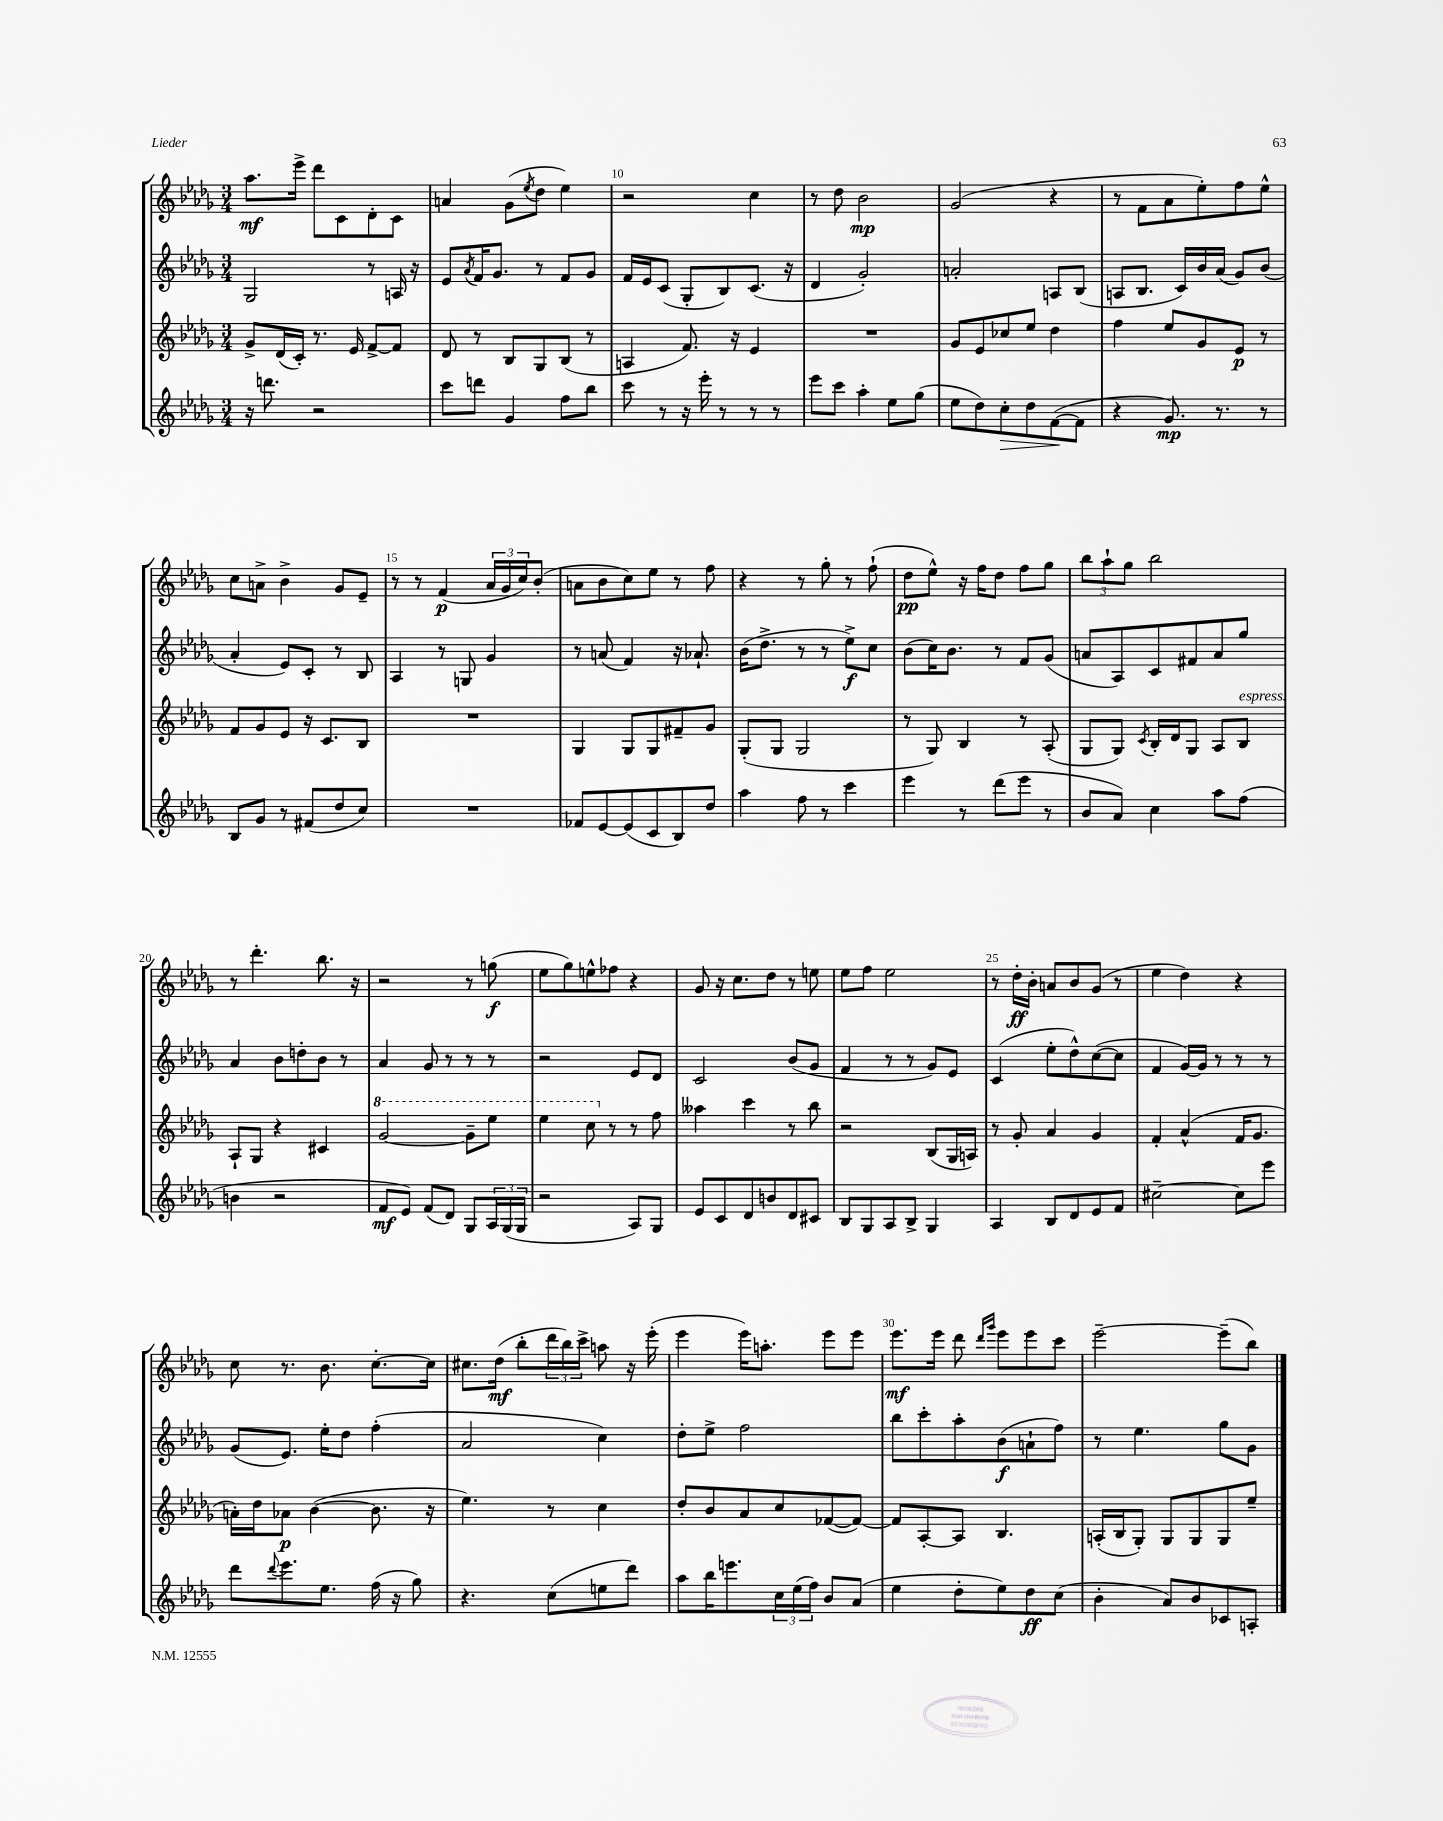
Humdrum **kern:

**kern	**dynam	**kern	**dynam	**kern	**dynam	**kern	**dynam
*part4	*part4	*part3	*part3	*part2	*part2	*part1	*part1
*staff4	*staff4	*staff3	*staff3	*staff2	*staff2	*staff1	*staff1
*clefG2	*	*clefG2	*	*clefG2	*	*clefG2	*
*k[b-e-a-d-g-]	*	*k[b-e-a-d-g-]	*	*k[b-e-a-d-g-]	*	*k[b-e-a-d-g-]	*
*M3/4	*	*M3/4	*	*M3/4	*	*M3/4	*
=8	=8	=8	=8	=8	=8	=8	=8
16r	.	8g-^/L	.	2G-/	.	8.aa-\L	mf
8.dddn\	.	.	.	.	.	.	.
.	.	(16d-/L	.	.	.	.	.
.	.	16c'/JJ)	.	.	.	16eee-^\Jk	.
2r	.	8.r	.	.	.	8ddd-\L	.
.	.	.	.	.	.	8c\	.
.	.	16e-/	.	.	.	.	.
.	.	[8f^/L	.	8r	.	8d-'\	.
.	.	8f/J]	.	16An/	.	8c\J	.
.	.	.	.	16r	.	.	.
=9	=9	=9	=9	=9	=9	=9	=9
8ccc\L	.	8d-/	.	8e-/L	.	4an/	.
.	.	.	.	8qa-/	.	.	.
8dddn\J	.	8r	.	16f/K	.	.	.
.	.	.	.	8.g-/J	.	.	.
4g-/	.	8B-/L	.	.	.	(8g-\L	.
.	.	.	.	.	.	8qee-/	.
.	.	8G-/	.	8r	.	8dd-\J	.
8ff\L	.	(8B-/J	.	8f/L	.	4ee-\)	.
8bb-\J	.	8r	.	8g-/J	.	.	.
=10	=10	=10	=10	=10	=10	=10	=10
8ccc\	.	4An/	.	16f/LL	.	2r	.
.	.	.	.	16e-/J	.	.	.
8r	.	.	.	(8c/J	.	.	.
16r	.	8.f/)	.	8G-'/L	.	.	.
16eee-'\	.	.	.	.	.	.	.
8r	.	.	.	8B-/)	.	.	.
.	.	16r	.	.	.	.	.
8r	.	4e-/	.	(8.c/J	.	4cc\	.
8r	.	.	.	.	.	.	.
.	.	.	.	16r	.	.	.
=11	=11	=11	=11	=11	=11	=11	=11
8eee-\L	.	2.r	.	4d-/	.	8r	.
8ccc\J	.	.	.	.	.	8dd-\	.
4aa-'\	.	.	.	2g-'/)	.	2b-\	mp
8ee-\L	.	.	.	.	.	.	.
(8gg-\J	.	.	.	.	.	.	.
=12	=12	=12	=12	=12	=12	=12	=12
8ee-\L	.	8g-/L	.	2an'/	.	(2g-/	.
8dd-\)	.	8e-/	.	.	.	.	.
!	!LO:HP:b	!	!	!	!	!	!
8cc'\	>	8cc-X/	.	.	.	.	.
8dd-\	.	8ee-/J	.	.	.	.	.
([8f\	.	4dd-\	.	8An/L	.	4r	.
8f\J]	]	.	.	(8B-/J	.	.	.
=13	=13	=13	=13	=13	=13	=13	=13
4r	.	4ff\	.	8An/L	.	8r	.
.	.	.	.	8.B-/J	.	8f\L	.
8.g-/)	mp	8ee-/L	.	.	.	8a-\	.
.	.	.	.	16c/LL)	.	.	.
.	.	8g-/	.	16b-/	.	8ee-'\)	.
8.r	.	.	.	(16a-/JJ	.	.	.
.	.	8e-/J	p	8g-/L)	.	8ff\	.
8r	.	8r	.	(8b-/J	.	8ee-^^\J	.
!!LO:LB:g=z
=14	=14	=14	=14	=14	=14	=14	=14
8B-/L	.	8f/L	.	4a-'/	.	8cc\L	.
8g-/J	.	8g-/	.	.	.	8an^\J	.
8r	.	8e-/J	.	8e-/L)	.	4b-^\	.
(8f#X/L	.	16r	.	8c'/J	.	.	.
.	.	8.c/L	.	.	.	.	.
8dd-/	.	.	.	8r	.	8g-/L	.
8cc/J)	.	8B-/J	.	8B-/	.	8e-~/J	.
=15	=15	=15	=15	=15	=15	=15	=15
2.r	.	2.r	.	4A-/	.	8r	.
.	.	.	.	.	.	8r	.
.	.	.	.	8r	.	(4f/	p
.	.	.	.	8Gn/	.	.	.
.	.	.	.	4g-/	.	24a-/LL	.
.	.	.	.	.	.	24g-/	.
.	.	.	.	.	.	24cc/J)	.
.	.	.	.	.	.	(8b-'/J	.
=16	=16	=16	=16	=16	=16	=16	=16
8f-X/L	.	4G-/	.	8r	.	8an\L	.
[8e-/	.	.	.	(8an/	.	8b-\	.
(8e-/]	.	8G-/L	.	4f/)	.	8cc\)	.
8c/	.	8G-/	.	.	.	8ee-\J	.
8B-/)	.	8f#X~/	.	16r	.	8r	.
.	.	.	.	8.a-X`/	.	.	.
8dd-/J	.	8g-/J	.	.	.	8ff\	.
=17	=17	=17	=17	=17	=17	=17	=17
4aa-\	.	(8G-'/L	.	(16b-\KL	.	4r	.
.	.	.	.	8.dd-^\J	.	.	.
.	.	8G-/J	.	.	.	.	.
8ff\	.	2G-/	.	8r	.	8r	.
8r	.	.	.	8r	.	8gg-'\	.
4ccc\	.	.	.	8ee-^\L)	f	8r	.
.	.	.	.	8cc\J	.	(8ff`\	.
=18	=18	=18	=18	=18	=18	=18	=18
4eee-\	.	8r	.	(8b-\L	.	8dd-\L	pp
.	.	8G-/)	.	16cc\K)	.	8ee-^^\J)	.
.	.	.	.	8.b-\J	.	.	.
8r	.	4B-/	.	.	.	16r	.
.	.	.	.	.	.	16ff\KL	.
(8ddd-\L	.	.	.	8r	.	8dd-\J	.
8eee-\J	.	8r	.	8f/L	.	8ff\L	.
8r	.	(8A-'/	.	(8g-/J	.	8gg-\J	.
=19	=19	=19	=19	=19	=19	=19	=19
8b-/L	.	8G-/L	.	8an/L	.	12bb-\L	.
.	.	.	.	.	.	12aa-`\	.
8a-/J)	.	8G-/J)	.	8A-/)	.	.	.
.	.	.	.	.	.	12gg-\J	.
.	.	8qc/	.	.	.	.	.
4cc\	.	16B-'/LL	.	8c/	.	2bb-\	.
.	.	16d-/J	.	.	.	.	.
.	.	8G-/J	.	8f#X/	.	.	.
8aa-\L	.	8A-/L	.	8a/	.	.	.
!	!	!LO:TX:a:i:t=espress.	!	!	!	!	!
(8ff\J	.	8B-/J	.	8gg-/J	.	.	.
!!LO:LB:g=z
=20	=20	=20	=20	=20	=20	=20	=20
4bn\	.	8A-`/L	.	4a-/	.	8r	.
.	.	8G-/J	.	.	.	4.ddd-'\	.
2r	.	4r	.	8b-\L	.	.	.
.	.	.	.	8ddn'\	.	.	.
.	.	4c#X/	.	8b-\J	.	8.bb-\	.
.	.	.	.	8r	.	.	.
.	.	.	.	.	.	16r	.
=21	=21	=21	=21	=21	=21	=21	=21
*	*	*8va	*	*	*	*	*
8f/L	mf	[2gg-/	.	4a-/	.	2r	.
8e-/J)	.	.	.	.	.	.	.
(8f/L	.	.	.	8g-/	.	.	.
8d-/J)	.	.	.	8r	.	.	.
8G-/L	.	8gg-~\L]	.	8r	.	8r	.
24A-/L	.	8eee-\J	.	8r	.	(8ggn\	f
(24G-/	.	.	.	.	.	.	.
24G-/JJ	.	.	.	.	.	.	.
=22	=22	=22	=22	=22	=22	=22	=22
2r	.	4eee-\	.	2r	.	8ee-\L	.
.	.	.	.	.	.	8gg-\)	.
.	.	8ccc\	.	.	.	8een^^\	.
*	*	*X8va	*	*	*	*	*
.	.	8r	.	.	.	8ff-X\J	.
8A-/L)	.	8r	.	8e-/L	.	4r	.
8G-/J	.	8ff\	.	8d-/J	.	.	.
=23	=23	=23	=23	=23	=23	=23	=23
8e-/L	.	4aa--X\	.	2c/	.	8g-/	.
8c/	.	.	.	.	.	16r	.
.	.	.	.	.	.	8.cc\L	.
8d-/	.	4ccc\	.	.	.	.	.
8bn/	.	.	.	.	.	8dd-\J	.
8d-/	.	8r	.	(8b-/L	.	8r	.
8c#X/J	.	8bb-\	.	8g-/J	.	8een\	.
=24	=24	=24	=24	=24	=24	=24	=24
8B-/L	.	2r	.	4f/	.	8ee-\L	.
8G-/	.	.	.	.	.	8ff\J	.
8A-/	.	.	.	8r	.	2ee-\	.
8B-^/J	.	.	.	8r	.	.	.
4G-/	.	(8B-/L	.	8g-/L)	.	.	.
.	.	16G-/L	.	8e-/J	.	.	.
.	.	16An/JJ)	.	.	.	.	.
=25	=25	=25	=25	=25	=25	=25	=25
4A-/	.	8r	.	(4c/	.	8r	.
.	.	8g-'/	.	.	.	16dd-'\LL	ff
.	.	.	.	.	.	16b-'\JJ	.
8B-/L	.	4a-/	.	8ee-'\L	.	8an/L	.
8d-/	.	.	.	8dd-^^\)	.	8b-/	.
8e-/	.	4g-/	.	([8cc\	.	(8g-/J	.
8f/J	.	.	.	8cc\J]	.	8r	.
=26	=26	=26	=26	=26	=26	=26	=26
[2cc#X~\	.	4f'/	.	4f/	.	4ee-\	.
.	.	(4a-^^/	.	[16g-/LL)	.	4dd-\)	.
.	.	.	.	16g-/JJ]	.	.	.
.	.	.	.	8r	.	.	.
8cc#\L]	.	16f/KL	.	8r	.	4r	.
.	.	8.g-/J	.	.	.	.	.
8eee-\J	.	.	.	8r	.	.	.
!!LO:LB:g=z
=27	=27	=27	=27	=27	=27	=27	=27
8ddd-\L	.	16an'\LL)	.	(8g-/L	.	8cc\	.
.	.	16dd-\J	.	.	.	.	.
8qqddd-/	.	.	.	.	.	.	.
8.eee-\	.	8a-X\J	p	8.e-/J)	.	8.r	.
.	.	([4b-\	.	.	.	.	.
8.ee-\J	.	.	.	16ee-'\KL	.	8.b-\	.
.	.	.	.	8dd-\J	.	.	.
(16ff\	.	8.b-\]	.	(4ff'\	.	[8.cc'\L	.
16r	.	.	.	.	.	.	.
8gg-\)	.	.	.	.	.	.	.
.	.	16r	.	.	.	16cc\Jk]	.
=28	=28	=28	=28	=28	=28	=28	=28
4.r	.	4.ee-\)	.	2a-/	.	8.cc#X\L	.
.	.	.	.	.	.	(16dd-\Jk	mf
.	.	.	.	.	.	8bb-'\L	.
(8cc\L	.	8r	.	.	.	24ddd-\L	.
.	.	.	.	.	.	24bb-\)	.
.	.	.	.	.	.	24ccc^\JJ	.
8een\	.	4cc\	.	4cc\)	.	8aan\	.
8ddd-\J)	.	.	.	.	.	16r	.
.	.	.	.	.	.	(16eee-'\	.
=29	=29	=29	=29	=29	=29	=29	=29
8aa-\L	.	8dd-'/L	.	8dd-'\L	.	4eee-\	.
16bb-\K	.	8b-/	.	8ee-^\J	.	.	.
8.eeen\	.	.	.	.	.	.	.
.	.	8a-/	.	2ff\	.	16eee-\KL)	.
.	.	.	.	.	.	8.aan'\J	.
24cc\L	.	8cc/	.	.	.	.	.
(24ee-\	.	.	.	.	.	.	.
24ff\JJ)	.	.	.	.	.	.	.
8b-/L	.	([8f-X/	.	.	.	8eee-\L	.
(8a-/J	.	8f-/J_)	.	.	.	8eee-\J	.
=30	=30	=30	=30	=30	=30	=30	=30
4ee-\	.	8f-/L]	.	8bb-\L	.	8.eee-\L	mf
.	.	[8A-'/	.	8ccc'\	.	.	.
.	.	.	.	.	.	16eee-\Jk	.
8dd-'\L	.	8A-/J]	.	8aa-'\	.	8ddd-\	.
.	.	.	.	.	.	16qqddd-/LL	.
.	.	.	.	.	.	16qqggg-/JJ	.
8ee-\)	.	4.B-/	.	(8b-\	f	8eee-\L	.
8dd-\	ff	.	.	8an`\	.	8eee-\	.
(8cc\J	.	.	.	8ff\J)	.	8ccc\J	.
=31	=31	=31	=31	=31	=31	=31	=31
4b-'\	.	(16An'/LL	.	8r	.	[2eee-~\	.
.	.	16B-/J	.	.	.	.	.
.	.	8G-'/J)	.	4.ee-\	.	.	.
8a-/L)	.	8G-/L	.	.	.	.	.
8b-/	.	8G-/	.	.	.	.	.
8c-X/	.	8G-/	.	8gg-\L	.	(8eee-~\L]	.
8An'/J	.	8ee-~/J	.	8g-\J	.	8bb-\J)	.
==	==	==	==	==	==	==	==
*-	*-	*-	*-	*-	*-	*-	*-
